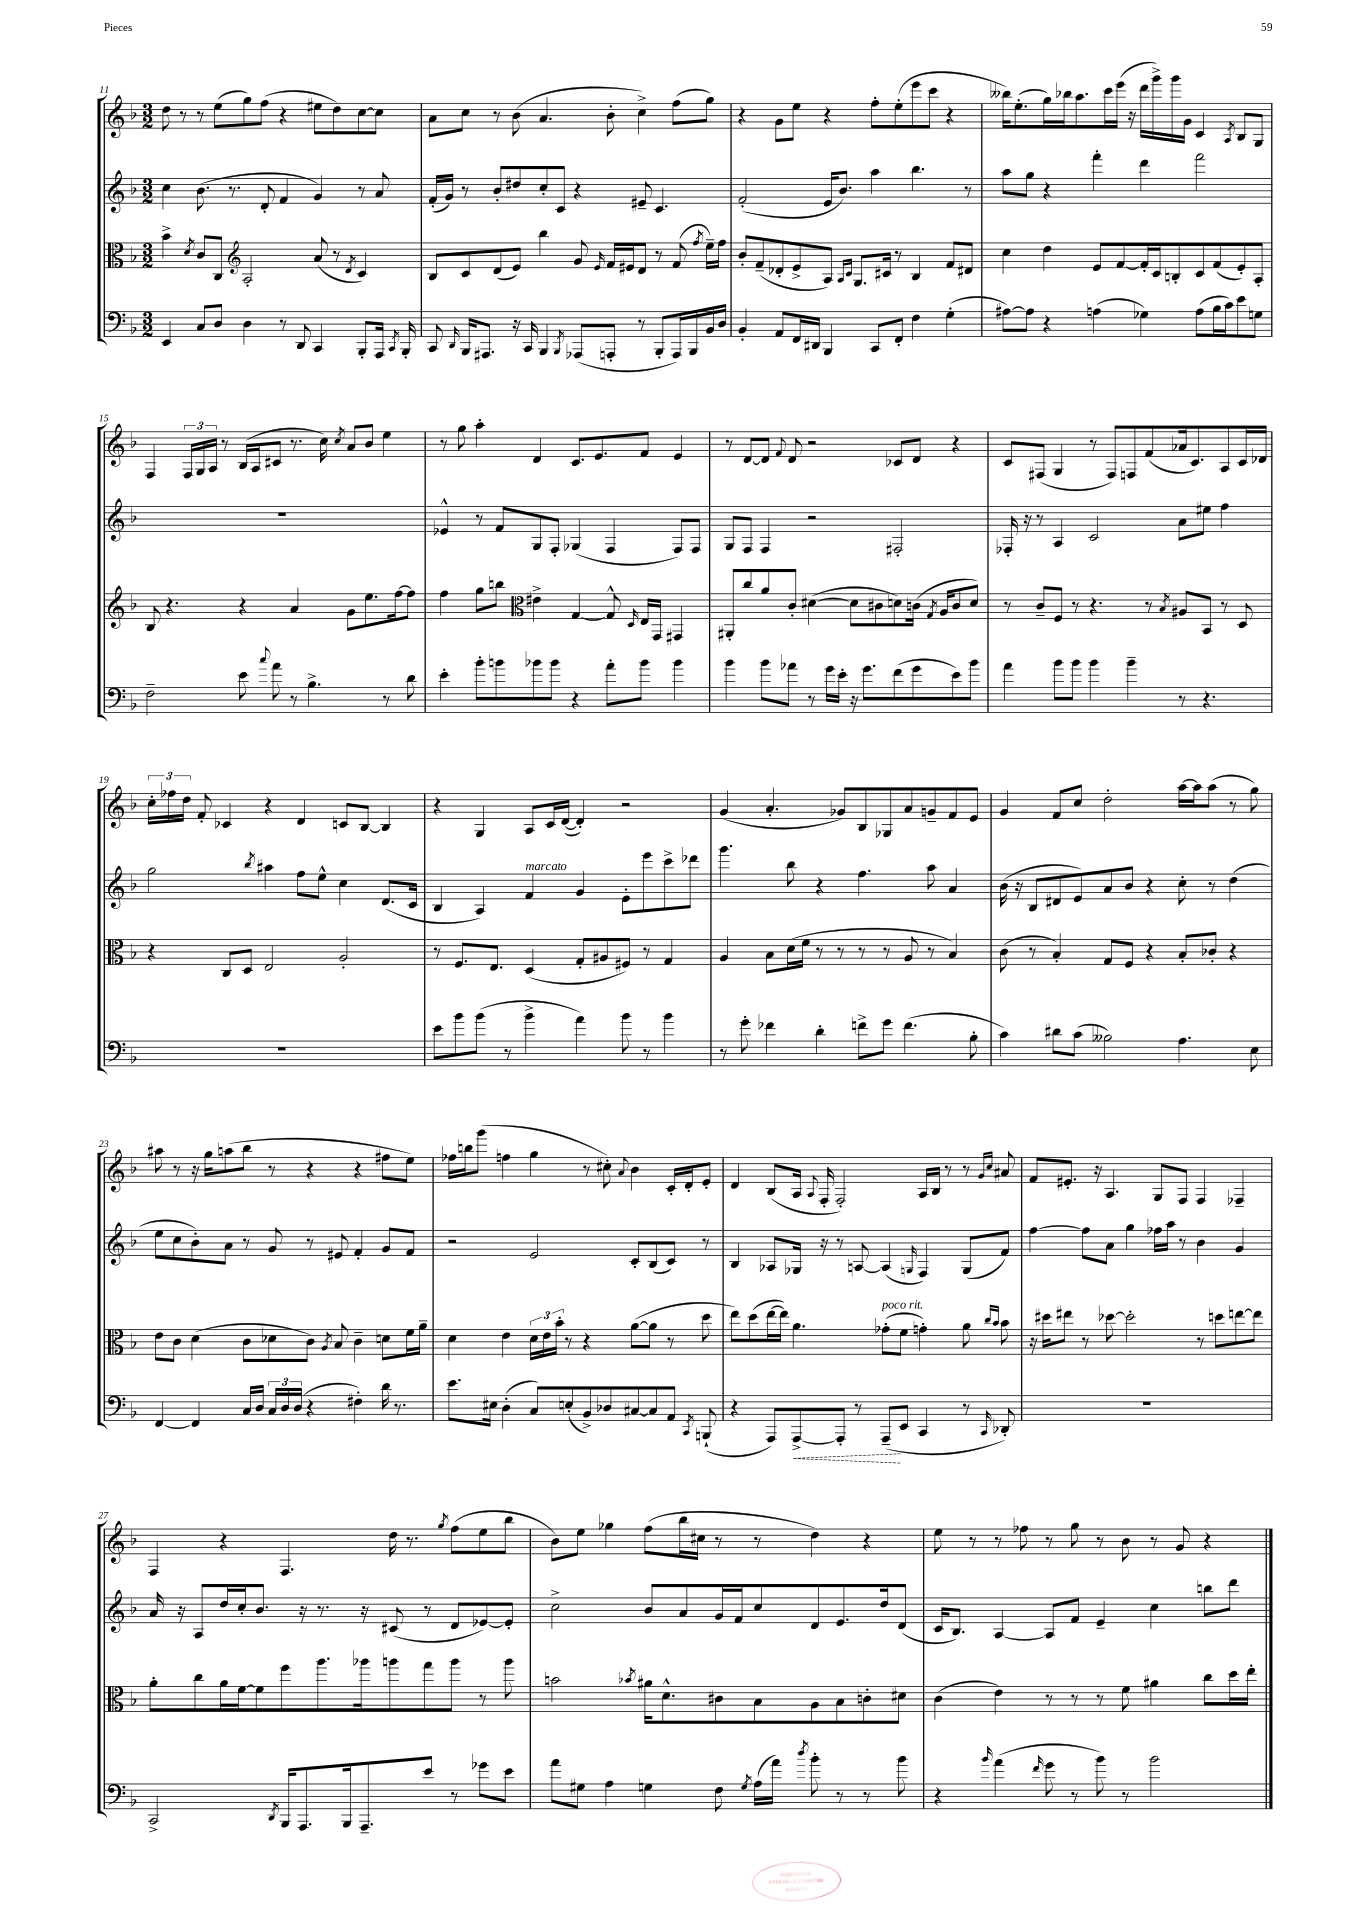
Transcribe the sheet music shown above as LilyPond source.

<<
\new StaffGroup <<
\new Staff = "s0" {
    \clef treble \key f \major \numericTimeSignature \time 3/2
    \autoBeamOff d''8 r8 r8 e''8[( g''8) f''8]( r4 eis''8[ d''8) c''8~ c''8] |
    a'8[ c''8] r8 bes'8( a'4. bes'8-. c''4->) f''8[( g''8]) |
    r4 g'8[ e''8] r4 f''8[-. e''8-.( e'''8 c'''8] r4 |
    beses''16[) e''8.-.( g''16) bes''16 a''8. c'''16 e'''16]( r16 d'''16[ g'''16->) g'''16 g'16] c'4 \acciaccatura { a8 } bes8[ g8] |
    f4 \tuplet 3/2 { f16[ g16 a16] } r8 bes16[( a16 cis'8] r8. c''16) \acciaccatura { c''8 } a'8[ bes'8] e''4 |
    r8 g''8 a''4-. d'4 c'8.[ e'8. f'8] e'4 |
    r8 d'8[~ d'8] \appoggiatura { f'8 } d'8 r2 ces'8[ d'8] r4 |
    c'8[ fis8]( g4 r8 fis8[) f8 f'8( aes'16 c'8.) a8 c'16 des'16] |
    \tuplet 3/2 { c''16[-. fes''16 d''16] } f'8-. ces'4 r4 d'4 c'8[ bes8]~ bes4 |
    r4 g4 a8[ c'16 d'16]~( d'4-.) r2 |
    g'4( a'4.-. ges'8[) bes8 ges8 a'8 g'8-- f'8 e'8] |
    g'4 f'8[ c''8] d''2-. a''16[~ a''16 a''8]( r8 g''8) |
    ais''8 r8 r16 g''16[ a''8( bes''8] r8 r4 r4 fis''8[ e''8]) |
    fes''16[ b''16 g'''8]( f''4 g''4 r8 cis''8-.) \appoggiatura { a'8 } bes'4 c'16[-. d'16-. e'8]-. |
    d'4 bes8[( a16] \appoggiatura { a8 } f16-. f2-.) a16[ bes16] r8 r8 \grace { g'16[ c''16] } ais'8 |
    f'8[ eis'8.]-. r16 a4. g8[ f8] f4 fes4-- |
    f4 r4 f4. d''16 r8. \acciaccatura { g''8 } f''8[( e''8 bes''8] |
    bes'8[) e''8] ges''4 f''8[( bes''16 cis''16] r8 r8 d''4) r4 |
    e''8 r8 r8 fes''8 r8 g''8 r8 bes'8 r8 g'8 r4 \bar "|." |
}
\new Staff = "s1" {
    \clef treble \key f \major \numericTimeSignature \time 3/2
    \autoBeamOff c''4 bes'8.( r8. d'8-. f'4 g'4) r8 a'8 |
    f'16[-.( g'16]) r8 bes'8[-. dis''8 c''8-. c'8] r4 eis'8-- c'4. |
    f'2-.( e'16[ bes'8.]) a''4 bes''4. r8 |
    a''8[ g''8] r4 f'''4-. d'''4 f'''2 |
    R1. |
    ees'4-^ r8 f'8[ g8 f8]-. ges4( f4 f8[) f8] |
    g8[ f8] f4 r2 fis2-. |
    fes16-. r16 r8 a4 c'2 a'8[ eis''8] f''4 |
    g''2 \acciaccatura { bes''8 } ais''4 f''8[ e''8]-^ c''4 d'8.[( c'16] |
    bes4 a4) f'4^\markup { \italic "marcato" } g'4 e'8[-. e'''8 c'''8-> des'''8] |
    g'''4. bes''8 r4 f''4. a''8 a'4 |
    bes'16( r16 bes8[ dis'8 e'8) a'8 bes'8] r4 c''8-. r8 d''4( |
    e''8[ c''8 bes'8-.) a'8] r8 g'8 r8 eis'8 f'4-. g'8[ f'8] |
    r2 e'2 c'8[-. bes8( c'8]) r8 |
    bes4 aes8[ ges16] r16 r8 a8~ a4( \grace { g16 } f4) g8[( f'8]) |
    f''4~ f''8[ a'8] g''4 fes''16[ a''16] r8 bes'4 g'4 |
    a'16 r16 a8[ d''16 c''16-. bes'8.] r16 r8. r16 cis'8( r8 d'8[ ees'8~) ees'8]-. |
    c''2-> bes'8[ a'8 g'16 f'16 c''8 d'8 e'8. d''16 d'8]( |
    c'16[ bes8.]) a4~ a8[ f'8] e'4-- c''4 b''8[ d'''8] \bar "|." |
}
\new Staff = "s2" {
    \clef alto \key f \major \numericTimeSignature \time 3/2
    \autoBeamOff bes'4-> \acciaccatura { d'8 } c'8[ c8] \clef treble a2-. a'8( r8 \acciaccatura { d'8 } c'4) |
    bes8[ c'8 d'8( e'8]) bes''4 g'8 \grace { e'16 } f'16[ eis'16 d'8] r8 f'8( \acciaccatura { f''8 } e''16[--) f''16] |
    bes'8[-. f'8--( des'8-. e'8-> a8]) \grace { a16[ c'16] } g8.[ cis'16] r8 bes4 f'8[ dis'8] |
    c''4 d''4 e'8[ f'8~ f'16-. c'16 b8-. c'8 f'8( e'8-.) a8]-. |
    bes8 r4. r4 a'4 g'8[ e''8. f''16~ f''8] |
    f''4 g''8[ b''8] \clef alto eis'4-> g4~ g8-^ \grace { d16 } e16[ g,16] gis,4 |
    ais,8[-. c''8 a'8 c'8]-. dis'4~( dis'8[ cis'8 d'8) c'16]( \acciaccatura { g8 } a16[ c'8 d'8]) |
    r8 c'8[-- f8] r8 r4. r8 \acciaccatura { bes8 } ais8[ bes,8] r8 d8 |
    r4 c8[ d8] e2 a2-. |
    r8 f8.[ e8.] d4( g8[-. ais8 fis8]) r8 g4 |
    a4 bes8[ d'16( f'16] r8 r8 r8 r8 a8 r8 bes4) |
    c'8( r8 bes4-.) g8[ f8] r4 bes8[-. ces'8]-. r4 |
    e'8[ c'8] d'4( c'8[ des'8 c'8]) \acciaccatura { a8 } bes8 c'4-- d'8[ f'16 a'16]-- |
    d'4 e'4 \tuplet 3/2 { d'16[ e'16 bes'16]-. } r8 r4 a'8[~( a'8] r8 d''8 |
    e''8[) d''8( e''16~ e''16]) a'4. ges'8[-.^\markup { \italic "poco rit." }( f'8] g'4-.) a'8 \grace { c''16[ bes'16] } bes'8 |
    r16 dis''16[ eis''8] r8 des''8~ des''2-. r8 d''8[ e''8~ e''8] |
    a'8[-. c''8 a'16 f'16~ f'8 f''8 a''8. aes''16 a''8 g''8 a''8] r8 a''8 |
    b'2 \acciaccatura { bes'8 } ais'16[ d'8.-^ cis'8 bes8 a8 bes8 c'8-. dis'8] |
    c'4( e'4) r8 r8 r8 f'8 ais'4 c''8[ d''16 e''16]-. \bar "|." |
}
\new Staff = "s3" {
    \clef bass \key f \major \numericTimeSignature \time 3/2
    \autoBeamOff e,4 c8[ d8] d4 r8 d,8 c,4 bes,,8[-. a,,16] \acciaccatura { c,8 } bes,,16-. |
    c,8 \grace { d,16 } bes,,16[ ais,,8.] r16 c,16 bes,,4 \acciaccatura { bes,,8 } aes,,8[( a,,8]-. r8 bes,,8[-. a,,16) bes,,16 bes,16 d16] |
    bes,4-. a,8[ f,16 dis,16] bes,,4 c,8[ f,8]-. f4 g4-.( |
    ais8[~) ais8] r4 a4( ges4) a8[( bes16 c'16) e'8 g8] |
    f2-- e'8 \appoggiatura { c''8 } a'8 r8 bes4.-> r8 d'8 |
    e'4-. bes'8[-. b'8 bes'8 bes'8] r4 a'8[-. bes'8] bes'4 |
    bes'4 bes'8[ aes'8] r8 g'16[ e'16]-. r16 g'8.[ f'8( g'8 e'8) bes'8] |
    a'4 bes'8[ bes'8] bes'4 bes'4-- r8 r4. |
    R1. |
    e'8[ bes'8 bes'8]( r8 bes'4-> a'4) bes'8 r8 bes'4 |
    r8 g'8-. fes'4 d'4-. f'8[-> g'8] f'4.( bes8-. |
    c'4) dis'8[ c'8]( beses2) a4. e8 |
    f,4~ f,4 c16[ d16] \tuplet 3/2 { c16[ d16 d16]( } r4 fis4-.) d'16 r8. |
    e'8.[ eis16] d4-.( c8[) e8-.( bes,8->) des8 cis8~ cis8 a,8] \acciaccatura { c,8 } b,,8-!( |
    r4 a,,8[) \once \override Hairpin.style = #'dashed-line a,,8~->\< a,,8]-. r8 a,,8[--\!( e,8] c,4 r8 \grace { c,16 } des,8-.) |
    R1. |
    c,2-> \acciaccatura { d,8 } bes,,16[ a,,8. bes,,16 a,,8.-- e'8] r8 ges'8[ e'8] |
    a'8[ gis8] a4 g4 f8 \acciaccatura { g8 } a16[( a'16]) \acciaccatura { d''8 } bes'8-. r8 r8 bes'8 |
    r4 \grace { bes'16 } a'4( \grace { f'16 } g'8 r8 bes'8) r8 bes'2 \bar "|." |
}
>>
>>
\layout { \context { \Score currentBarNumber = #11 } }
